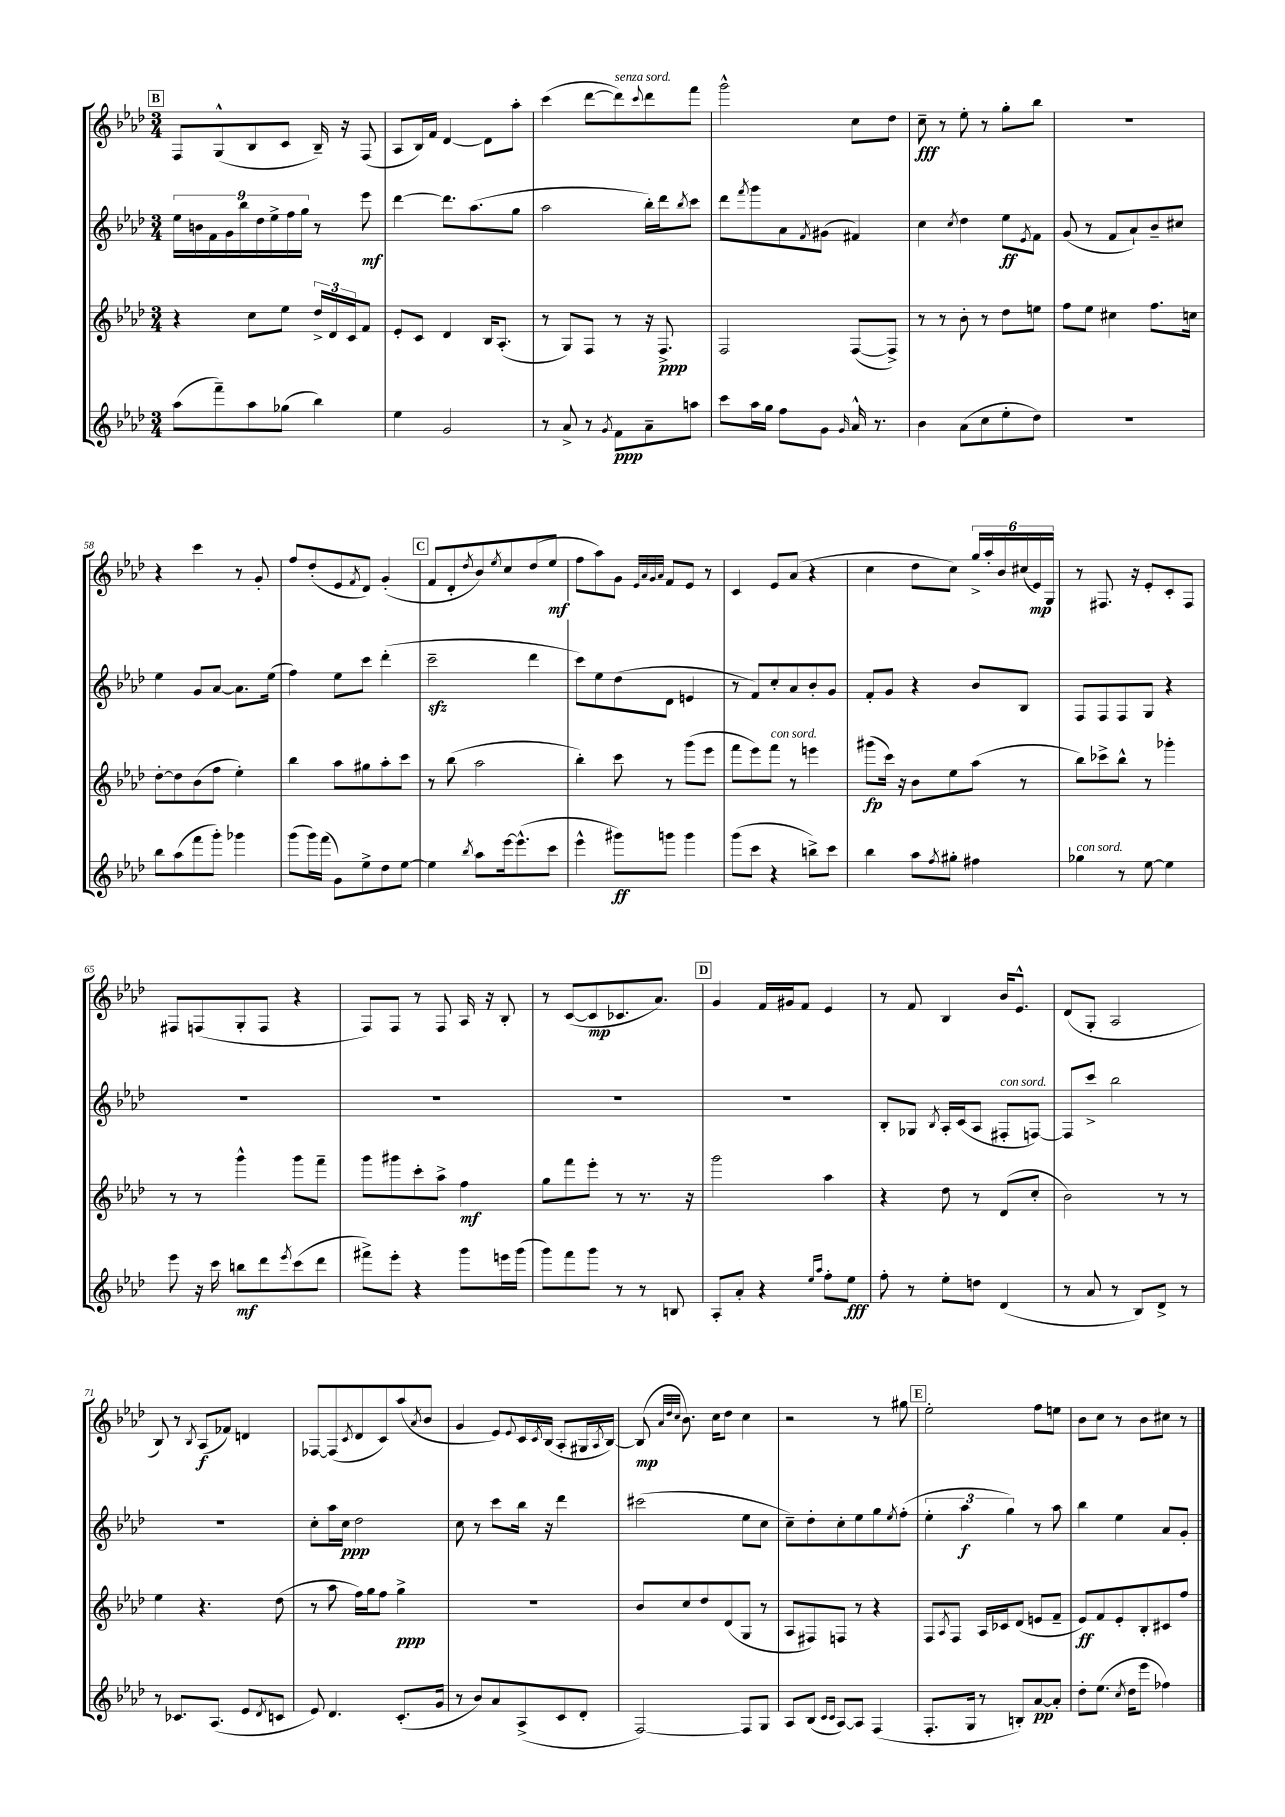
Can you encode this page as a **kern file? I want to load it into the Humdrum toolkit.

**kern	**kern	**kern	**kern
*staff4	*staff3	*staff2	*staff1
*clefG2	*clefG2	*clefG2	*clefG2
*k[b-e-a-d-]	*k[b-e-a-d-]	*k[b-e-a-d-]	*k[b-e-a-d-]
*M3/4	*M3/4	*M3/4	*M3/4
(8aa-	4r	18ee-	8F
.	.	18b	.
.	.	18f	.
8fff~)	.	.	(8G^^
.	.	18g	.
.	.	18bb-	.
8aa-	8cc	.	8B-
.	.	18dd-	.
.	.	18ee-^	.
(8gg-	8ee-	.	8c
.	.	18ff	.
.	.	18gg	.
4bb-)	24dd-^	8r	16B-~)
.	24d-	.	.
.	.	.	16r
.	24c	.	.
.	8f	8eee-	(8F
=	=	=	=
4ee-	8e-'	[4ddd-	8A-
.	8c	.	16B-)
.	.	.	16f
2g	4d-	8.ddd-]	[4d-
.	.	(8.aa-	.
.	16B-	.	8d-]
.	(8.A-'	.	.
.	.	8gg	8aa-'
=	=	=	=
8r	8r	2aa-	(4ccc
8a-^	8G)	.	.
8r	8F	.	[8ddd-
8qg	.	.	.
8f	8r	.	8ddd-])
.	.	.	8qqccc
8a-~	16r	16bb-')	8ddd-
.	8.F^	16ddd-	.
.	.	8qbb-	.
8aa	.	8ccc	8fff
=	=	=	=
8ccc	2F	8ddd-	2ggg^^
.	.	8qfff	.
16aa-	.	8ggg	.
16gg	.	.	.
8ff	.	8a-	.
.	.	8qf	.
8g	.	(8g#	.
16qqg	.	.	.
16a-^^	([8F	4f#)	8cc
8.r	.	.	.
.	8F^])	.	8dd-
=	=	=	=
4b-	8r	4cc	8cc~
.	8r	.	8r
.	.	8qcc	.
(8a-	8b-'	4dd-	8ee-'
8cc	8r	.	8r
8ee-'	8dd-	8ee-	8gg'
.	.	8qe-	.
8dd-)	8ee	8f	8bb-
=	=	=	=
2.r	8ff	(8g	2.r
.	8ee-	8r	.
.	4cc#	8f	.
.	.	8a-`)	.
.	8.ff	8b-~	.
.	.	8cc#	.
.	16cc	.	.
=	=	=	=
8bb-	[8dd-'	4ee-	4r
(8aa-	8dd-]	.	.
8fff	(8b-	8g	4ccc
8ggg')	8ff	[8a-	.
4ggg-	4ee-')	8.a-]	8r
.	.	.	8g'
.	.	(16ee-	.
=	=	=	=
(8ggg	4bb-	4ff)	8ff
16ggg)	.	.	(8dd-'
(16fff	.	.	.
8g)	8aa-	8ee-	8e-
.	.	.	8qf
8ee-^	8gg#	8ccc	8d-)
8dd-	8aa-'	(4ddd-'	(4g'
[8ee-	8ccc	.	.
=	=	=	=
4ee-]	8r	2ccc~	8f
.	(8bb-	.	8d-'
8qbb-	.	.	8qdd-
8aa-	2aa-	.	8b-)
.	.	.	8qee-
[16eee-	.	.	8cc
(8.eee-^^]	.	.	.
.	.	4ddd-	(8dd-
8ccc	.	.	8ee-
=	=	=	=
4eee-^^	4bb-')	8ccc)	8ff
.	.	8ee-	8aa-)
8ggg#)	8ccc	(8dd-	8g
.	.	.	32qqe-
.	.	.	32qqa-
.	.	.	32qqg
.	.	.	32qqa-
8ggg	8r	8d-	8f
4ggg	(8ggg	4e	8e-
.	8eee-	.	8r
=	=	=	=
(8ggg	8fff	8r	4c
8ccc	8eee-)	8f)	.
4r	8fff	8cc'	8e-
.	8r	8a-	(8a-
8bb^)	4eee	8b-'	4r
8ccc	.	8g	.
=	=	=	=
4bb-	(8ggg#	8f'	4cc
.	16ccc)	8g	.
.	16r	.	.
8aa-	8b-	4r	8dd-
8qff	.	.	.
8gg#'	8ee-	.	8cc)
4ff#	(8aa-	8b-	24gg^
.	.	.	24aa-'
.	.	.	24b-
.	8r	8B-	(24cc#
.	.	.	24e-)
.	.	.	24G
=	=	=	=
4gg-	8bb-)	8F	8r
.	8ccc-^	8F	8.F#
8r	8bb-^^	8F	.
.	.	.	16r
[8ee-	8r	8G	8e-'
4ee-]	4ggg-'	4r	8c'
.	.	.	8F#
=	=	=	=
8eee-	8r	2.r	8F#
16r	8r	.	(8F
16ccc	.	.	.
8bb	4ggg^^	.	8G'
8ddd-	.	.	8F
8qeee-	.	.	.
(8ccc	8ggg	.	4r
8ddd-	8fff~	.	.
=	=	=	=
8fff#^)	8ggg	2.r	8F)
8eee-'	8ggg#	.	8F
4r	8ccc'	.	8r
.	8aa-^	.	8F
8ggg	4ff	.	16A-
.	.	.	16r
16eee	.	.	8B-'
(16ggg	.	.	.
=	=	=	=
8ggg)	8gg	2.r	8r
8fff	8fff	.	([8c
8ggg	8eee-'	.	8c]
8r	8r	.	8.c-
8r	8.r	.	.
.	.	.	8.a-)
8B	.	.	.
.	16r	.	.
=	=	=	=
8A-'	2ggg	2.r	4g
8a-'	.	.	.
4r	.	.	16f
.	.	.	16g#
.	.	.	8f
16qqee-	.	.	.
16qqaa-	.	.	.
8ff'	4aa-	.	4e-
8ee-	.	.	.
=	=	=	=
8ff'	4r	8B-'	8r
8r	.	8G-	8f
.	.	8qB-	.
8ee-'	8dd-	16A-'	4B-
.	.	(16c	.
8dd	8r	8A-	.
(4d-	(8d-	8F#'	16b-
.	.	.	8.e-^^
.	8cc'	[8F)	.
=	=	=	=
8r	2b-)	8F]	(8d-
8a-	.	8ccc^	8G'
8r	.	2bb-	2A-
8B-)	.	.	.
8d-^	8r	.	.
8r	8r	.	.
=	=	=	=
8r	4ee-	2.r	8B-)
8.c-	.	.	8r
.	.	.	8qB-
.	4.r	.	(8A-
(8.A-	.	.	.
.	.	.	8f-)
8e-	.	.	4d
8qd-	.	.	.
8c	(8dd-	.	.
=	=	=	=
8e-)	8r	8cc'	[8F-
4.d-	8aa-	16aa-	(8F-]
.	.	16cc	.
.	.	.	8qc
.	16ff)	2dd-	8d-
.	16gg	.	.
.	8ff	.	8c)
(8.c'	4gg^	.	(8aa-
.	.	.	8qa-
.	.	.	8b-
16g	.	.	.
=	=	=	=
8r	2.r	8cc	4g
8b-)	.	8r	.
8a-	.	8ccc	8e-)
.	.	.	8qqe-
(8A-^	.	16bb-	16c
.	.	.	8qc
.	.	16r	(16B-
8c	.	4ddd-	8A-'
8d-'	.	.	16G#
.	.	.	8qA-
.	.	.	[16B-)
=	=	=	=
[2F)	8b-	(2ccc#	(8B-]
.	.	.	32qqa-
.	.	.	32qqdd-
.	.	.	32qqcc
.	8cc	.	8.b-)
.	8dd-	.	.
.	.	.	16cc
.	(8d-	.	8dd-
8F]	8G	8ee-	4cc
8G	8r	8cc	.
=	=	=	=
8A-	8A-	8cc~)	2r
(8B-	8F#)	8dd-'	.
16qqc	.	.	.
16qqc	.	.	.
[8A-)	8F	8cc'	.
8A-]	8r	8ee-	.
(4F	4r	8gg	8r
.	.	8qee-	.
.	.	(8ff'	8gg#
=	=	=	=
8.F'	8F	6ee-'	2ee-'
.	8qA-	.	.
.	8F	.	.
.	.	6aa-	.
16G	.	.	.
8r	16A-	.	.
.	16c-	.	.
.	.	6gg)	.
8B')	(8d-	.	.
[8a-	8e	8r	8ff
8a-']	8f~	8aa-	8ee
=	=	=	=
8dd-'	8e-)	4bb-	8b-
(8.ee-	8f	.	8cc
.	8e-'	4ee-	8r
8qcc	.	.	.
16dd-	.	.	.
8eee-	8B-'	.	8b-
4ff-)	8c#	8a-	8cc#
.	8ff	8g'	8r
==	==	==	==
*-	*-	*-	*-
